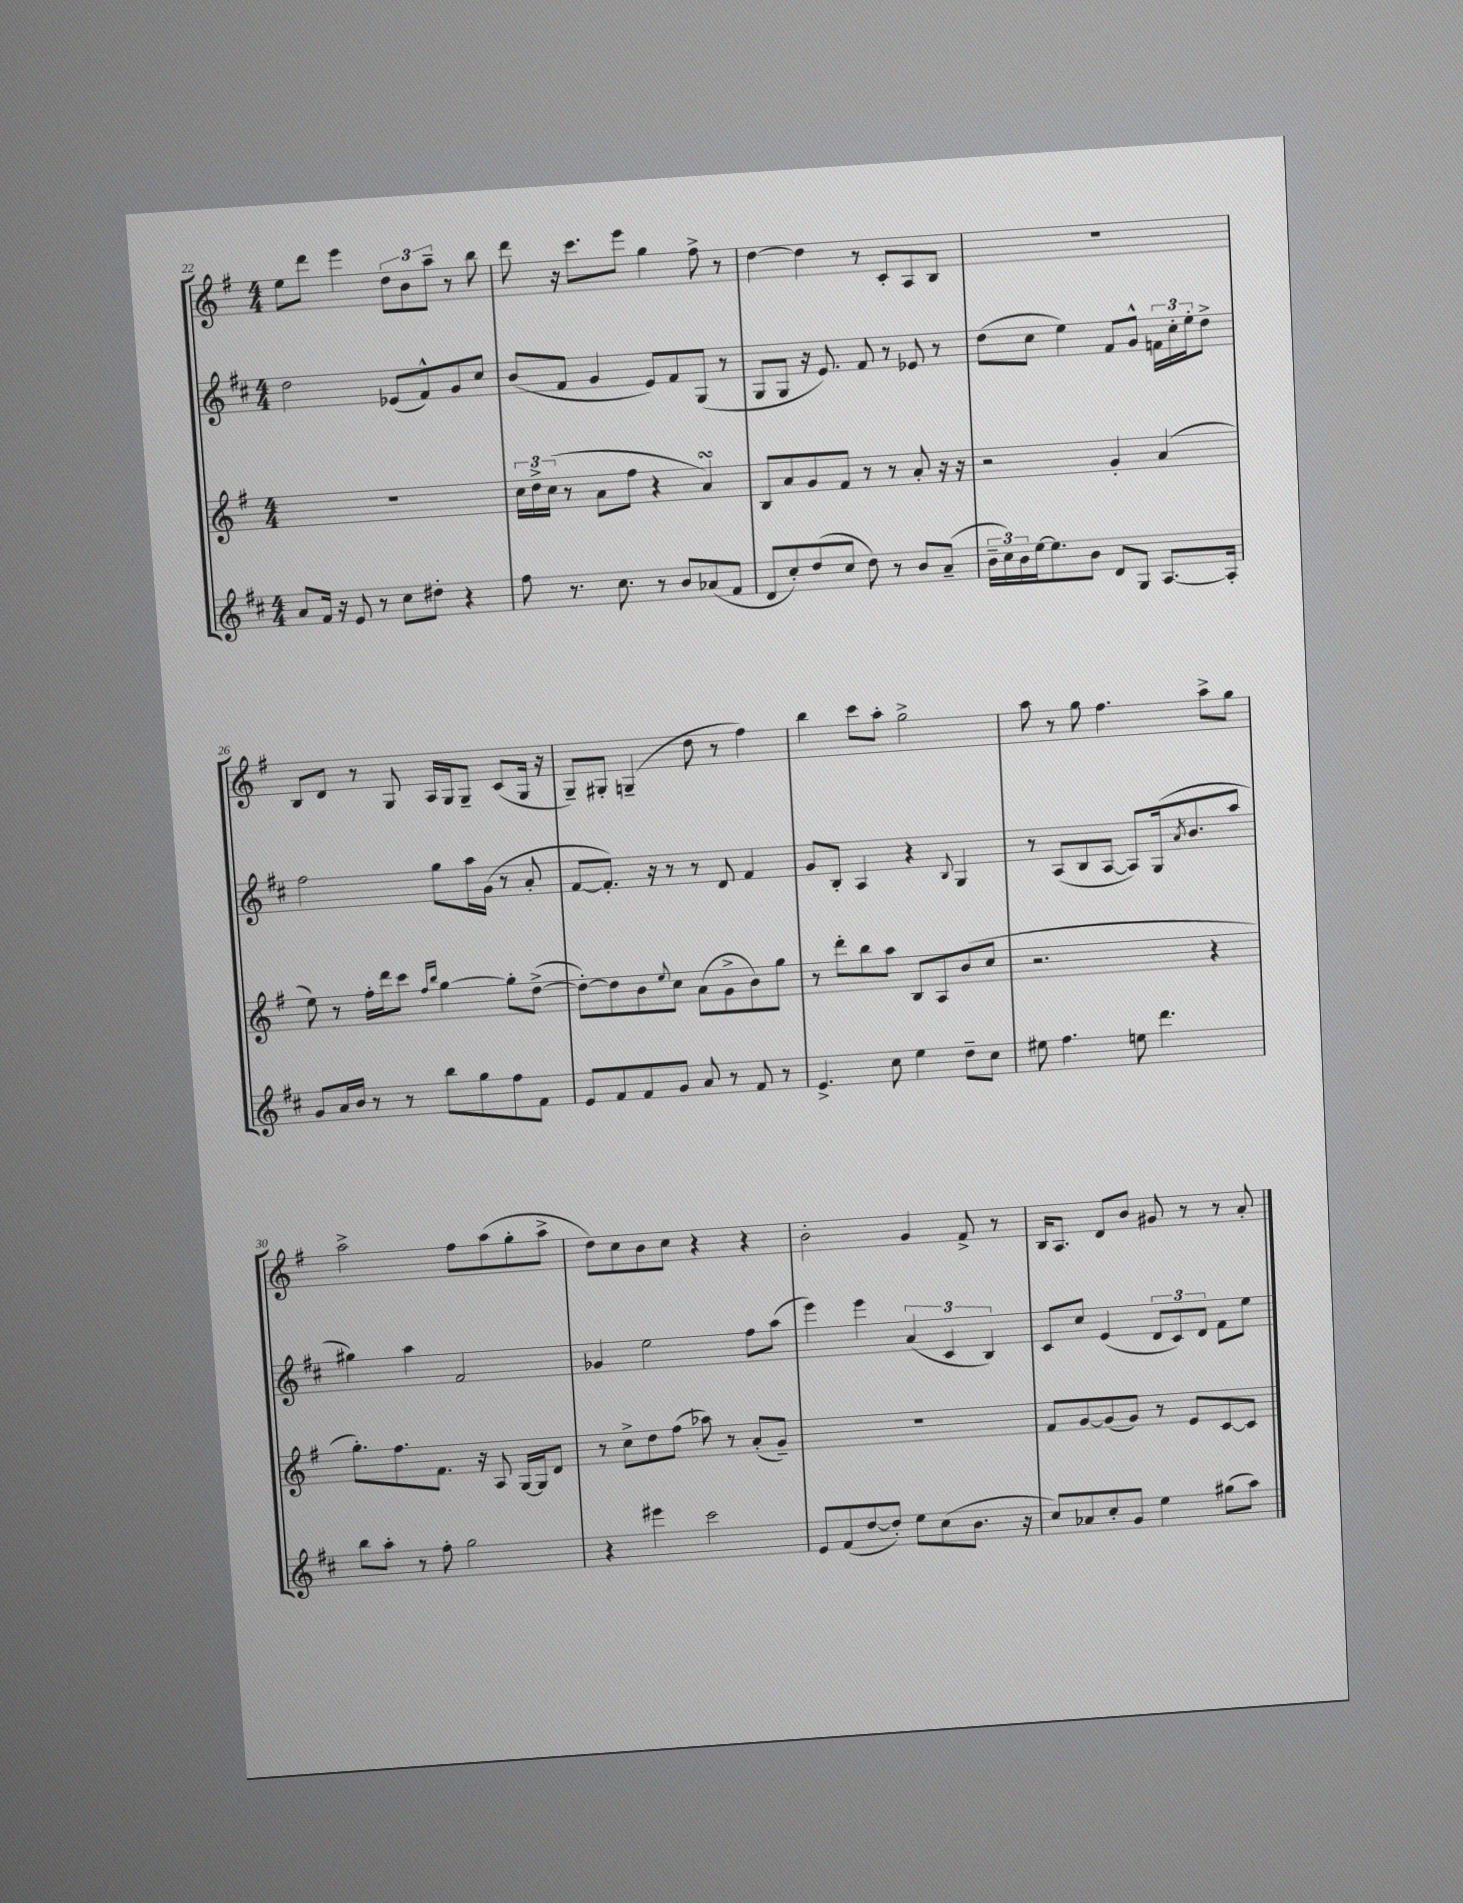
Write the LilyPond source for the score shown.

<<
\new StaffGroup <<
\new Staff = "s0" {
    \clef treble \key g \major \numericTimeSignature \time 4/4
    e''8 d'''8 e'''4 \tuplet 3/2 { d''8 b'8 a''8-- } r8 b''8 |
    d'''8 r16 c'''8. e'''8 g''4 fis''8-> r8 |
    d''4~ d''4 r8 c'8-. a8 b8 |
    r1 |
    b8 d'8 r8 g8 a16 g16 g8-- c'8( g16 r16 |
    g8--) gis8-. g4--( d''8 r8 fis''4) |
    b''4 c'''8 a''8-. g''2-> |
    a''8 r8 g''8 fis''4. a''8-> g''8 |
    a''2-> fis''8 a''8( g''8-. a''8-> |
    d''8) c''8 b'8 c''8 r4 r4 |
    b'2-. g'4 fis'8-> r8 |
    b16 a8. d'8 b'8 gis'8 r8 r8 a'8-. \bar "|." |
}
\new Staff = "s1" {
    \clef treble \key d \major \numericTimeSignature \time 4/4
    d''2 ees'8( fis'8-^) g'8 cis''8 |
    b'8( fis'8 g'4 e'8) fis'8 g8( r8 |
    g8 g8 r16 e'8.) fis'8 r8 ees'8 r8 |
    d''8( cis''8 e''4) fis'8 g'8-^ \tuplet 3/2 { f'16 cis''16-. e''16-. } d''8-> |
    fis''2 g''8 a''16 g'16( r8 a'8-. |
    fis'8~ fis'8.-.) r16 r8 r8 d'8 fis'4 |
    g'8 b8-. a4 r4 \appoggiatura { b8 } g4 |
    r8 a8( b8 a8~ a8) g16( \acciaccatura { a'8 } b'8. a''8 |
    gis''4) a''4 fis'2 |
    ges'4 e''2 fis''8 a''8( |
    e'''4) e'''4 \tuplet 3/2 { a'4( cis'4 b4) } |
    cis'8 cis''8 e'4( \tuplet 3/2 { d'8 cis'8) d'8 } fis'8 e''8 \bar "|." |
}
\new Staff = "s2" {
    \clef treble \key g \major \numericTimeSignature \time 4/4
    R1 |
    \tuplet 3/2 { c''16 d''16-> c''16( } r8 a'8 fis''8 r4 a'4\turn) |
    b8 a'8 g'8 fis'8 r8 r8 a'8-. r16 r16 |
    r2 g'4-. a'4( |
    e''8) r8 fis''16-. d'''16 c'''8 \grace { fis''16 b''16 } g''4~ g''8-. d''8~->( |
    d''8~-.) d''8 b'8 \appoggiatura { e''8 } c''8 a'8( g'8-> b'8) g''8 |
    r8 d'''8-. b''8 a''8 b8 a8 b'8( c''8 |
    r2. r4 |
    g''8.-.) fis''8. fis'8. r16 a8 g16~ g16 d'8 |
    r8 c''8-> d''8 fis''8( aes''8) r8 a'8-.( g'8--) |
    R1 |
    fis'8 g'8~ g'8( g'8) r8 e'8 c'8~ c'8 \bar "|." |
}
\new Staff = "s3" {
    \clef treble \key d \major \numericTimeSignature \time 4/4
    a'8 fis'16 r16 e'8 r8 cis''8 dis''8-. r4 |
    fis''8 r8. cis''8. r8 b'8 aes'8( fis'8 |
    d'8 cis''8-.) d''8( cis''8 d''8) r8 b'8 a'8--( |
    \tuplet 3/2 { b'16-- cis''16) b'16 } e''16~ e''8. b'8 d'8 g8 a8.~ a16-. |
    g'8 a'16 b'16 r8 r8 b''8 g''8 fis''8 fis'8 |
    e'8 fis'8 fis'8 g'8 a'8 r8 fis'8 r8 |
    e'4.-> cis''8 e''4 d''8-- cis''8 |
    eis''8 fis''4. e''8 d'''4. |
    b''8 a''8-. r8 fis''8-. g''2 |
    r4 eis'''4 cis'''2 |
    e'8 fis'8( d''8~ d''8-.) e''8 cis''8( b'8. r16 |
    cis''8) aes'8 cis''8-. g'8 e''4 gis''8( a''8) \bar "|." |
}
>>
>>
\layout { \context { \Score currentBarNumber = #22 } }
